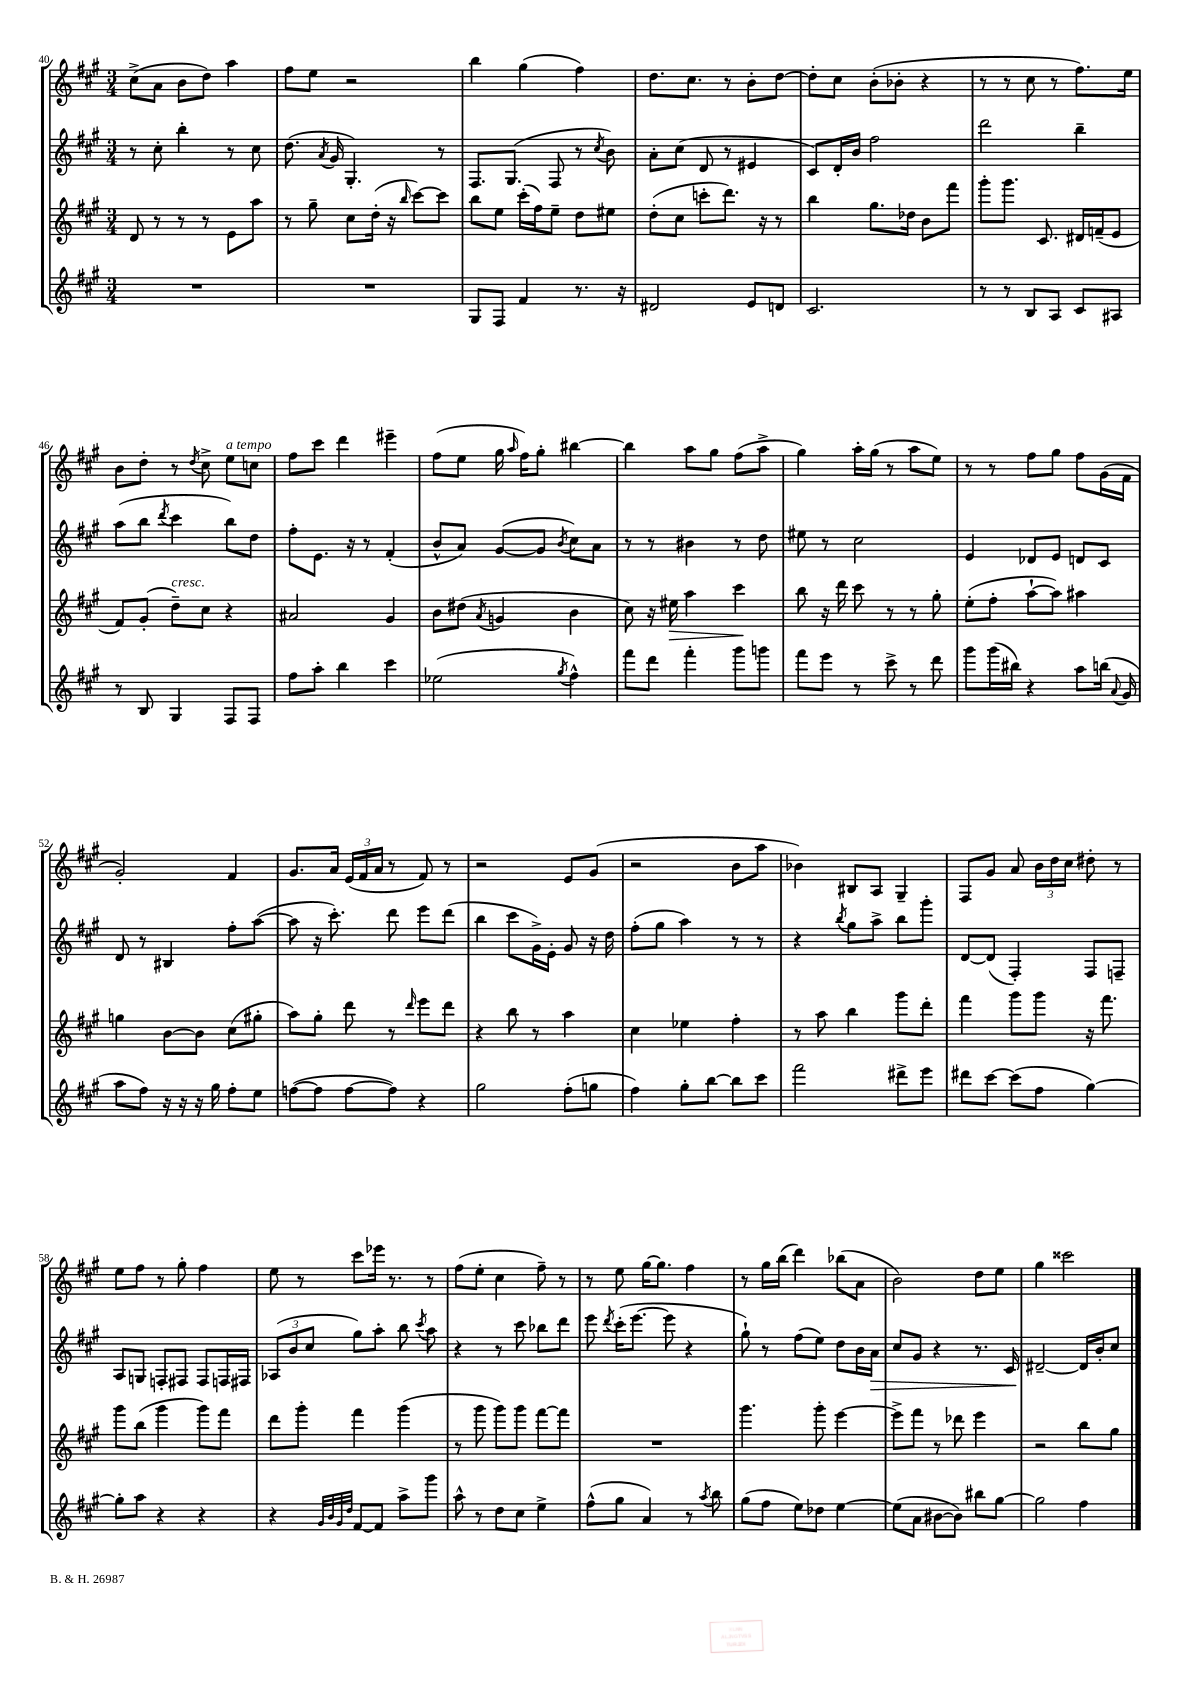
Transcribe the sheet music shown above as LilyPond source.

<<
\new StaffGroup <<
\new Staff = "s0" {
    \clef treble \key a \major \numericTimeSignature \time 3/4
    \autoBeamOff cis''8[->( a'8] b'8[ d''8]) a''4 |
    fis''8[ e''8] r2 |
    b''4 gis''4( fis''4) |
    d''8.[ cis''8.] r8 b'8[-. d''8]~ |
    d''8[-. cis''8] b'8[-.( bes'8]-. r4 |
    r8 r8 cis''8 r8 fis''8.[) e''16] |
    b'8[ d''8]-. r8 \acciaccatura { d''8 } cis''8-> e''8[^\markup { \italic "a tempo" } c''8] |
    fis''8[ cis'''8] d'''4 eis'''4-- |
    fis''8[( e''8] gis''16 \grace { a''16 } fis''16[) gis''8]-. bis''4~ |
    bis''4 a''8[ gis''8] fis''8[( a''8]-> |
    gis''4) a''16[-. gis''16]( r8 a''8[ e''8]) |
    r8 r8 fis''8[ gis''8] fis''8[ gis'16( fis'16] |
    gis'2-.) fis'4 |
    gis'8.[ a'16] \tuplet 3/2 { e'16[( fis'16 a'16] } r8 fis'8) r8 |
    r2 e'8[ gis'8]( |
    r2 b'8[ a''8] |
    bes'4) bis8[ a8] gis4-- |
    fis8[ gis'8] a'8 \tuplet 3/2 { b'16[ d''16 cis''16] } dis''8-. r8 |
    e''8[ fis''8] r8 gis''8-. fis''4 |
    e''8 r8 cis'''8[ ees'''16] r8. r8 |
    fis''8[( e''8]-. cis''4 fis''8--) r8 |
    r8 e''8 gis''16[~ gis''8.] fis''4 |
    r8 gis''16[ b''16]( d'''4) bes''8[( a'8] |
    b'2) d''8[ e''8] |
    gis''4 cisis'''2 \bar "|." |
}
\new Staff = "s1" {
    \clef treble \key a \major \numericTimeSignature \time 3/4
    \autoBeamOff r8 cis''8-. b''4-. r8 cis''8 |
    d''8.( \acciaccatura { a'8 } gis'16 gis4.-.) r8 |
    fis8.[ gis8.]( fis8 r8 \acciaccatura { cis''8 } b'8) |
    a'8[-. cis''8]( d'8 r8 eis'4 |
    cis'8[) d'16-. b'16] fis''2 |
    d'''2 b''4-- |
    a''8[( b''8] \acciaccatura { d'''8 } cis'''4 b''8[) d''8] |
    fis''8[-. e'8.] r16 r8 fis'4-.( |
    b'8[-^ a'8]) gis'8[~( gis'8] \acciaccatura { b'8 } cis''8[) a'8] |
    r8 r8 bis'4 r8 d''8 |
    eis''8 r8 cis''2 |
    e'4 des'8[ e'8] d'8[ cis'8] |
    d'8 r8 bis4 fis''8[-. a''8]~( |
    a''8 r16 cis'''8.-.) d'''8 e'''8[ d'''8]( |
    b''4 cis'''8[ gis'16->) e'16]-. gis'8 r16 d''16 |
    fis''8[-.( gis''8] a''4) r8 r8 |
    r4 \acciaccatura { b''8 } gis''8[ a''8]-> b''8[ gis'''8]-. |
    d'8[~ d'8]( fis4-.) fis8[ f8]-- |
    a8[ g8] f8[-. fis8] fis8[ f16 fis16] |
    \tuplet 3/2 { aes8[( b'8 cis''8] } gis''8[) a''8]-. b''8 \acciaccatura { cis'''8 } a''8 |
    r4 r8 cis'''8 bes''8[ d'''8] |
    e'''8 \acciaccatura { d'''8 } cis'''16[-.( e'''8.]~ e'''8 r4 |
    gis''8-!) r8 fis''8[( e''8]) d''8[ b'16 a'16]\> |
    cis''8[ gis'8] r4 r8. cis'16 |
    dis'2~--\! dis'16[ b'16-. cis''8] \bar "|." |
}
\new Staff = "s2" {
    \clef treble \key a \major \numericTimeSignature \time 3/4
    \autoBeamOff d'8 r8 r8 r8 e'8[ a''8] |
    r8 gis''8-- cis''8[ d''16]-.( r16 \grace { b''16 } cis'''8[~) cis'''8] |
    b''8[ e''8] cis'''16[-.( fis''16) e''8]-- d''8[ eis''8] |
    d''8[-.( cis''8] c'''8[-. d'''8.]) r16 r8 |
    b''4 gis''8.[ des''16] b'8[ fis'''8] |
    gis'''8[-. gis'''8.] cis'8. dis'16[ f'16--( e'8] |
    fis'8[) gis'8]-.( d''8[--^\markup { \italic "cresc." }) cis''8] r4 |
    ais'2 gis'4 |
    b'8[ dis''8]( \acciaccatura { a'8 } g'4 b'4 |
    cis''8) r16 eis''16\> a''4 cis'''4\! |
    b''8 r16 d'''16 cis'''8 r8 r8 gis''8-. |
    e''8[-.( fis''8]-. a''8[~-! a''8]) ais''4 |
    g''4 b'8[~ b'8] cis''8[( gis''8]-. |
    a''8[) gis''8]-. d'''8 r8 \grace { d'''16 } e'''8[ d'''8] |
    r4 b''8 r8 a''4 |
    cis''4 ees''4 fis''4-. |
    r8 a''8 b''4 gis'''8[ d'''8]-. |
    fis'''4 gis'''8[ gis'''8] r16 fis'''8. |
    gis'''8[ b''8]( gis'''4 gis'''8[) fis'''8] |
    d'''8[ gis'''8]-. fis'''4 gis'''4( |
    r8 gis'''8 gis'''8[) gis'''8] fis'''8[~ fis'''8] |
    R2. |
    gis'''4. gis'''8-. e'''4~ |
    e'''8[-> fis'''8] r8 des'''8 e'''4 |
    r2 b''8[ gis''8] \bar "|." |
}
\new Staff = "s3" {
    \clef treble \key a \major \numericTimeSignature \time 3/4
    \autoBeamOff R2. |
    R2. |
    gis8[ fis8] fis'4 r8. r16 |
    dis'2 e'8[ d'8] |
    cis'2. |
    r8 r8 b8[ a8] cis'8[ ais8] |
    r8 b8 gis4 fis8[ fis8] |
    fis''8[ a''8]-. b''4 cis'''4 |
    ees''2( \acciaccatura { gis''8 } fis''4-^) |
    fis'''8[ d'''8] fis'''4-. gis'''8[ g'''8] |
    fis'''8[ e'''8] r8 cis'''8-> r8 d'''8 |
    gis'''8[ gis'''16( bis''16]) r4 a''8[ b''16]( \appoggiatura { a'8 } gis'16 |
    a''8[ fis''8]) r16 r16 r16 gis''16 fis''8[-. e''8] |
    f''8[~( f''8] f''8[~ f''8]) r4 |
    gis''2 fis''8[-.( g''8] |
    fis''4) gis''8[-. b''8]~ b''8[ cis'''8] |
    fis'''2 dis'''8[-> e'''8] |
    dis'''8[ cis'''8]~ cis'''8[( fis''8] gis''4~) |
    gis''8[-. a''8] r4 r4 |
    r4 \grace { gis'32[ b'32 gis'32 d''32] } fis'8[~ fis'8] a''8[-> gis'''8] |
    a''8-^ r8 d''8[ cis''8] e''4-> |
    fis''8[-^( gis''8] a'4) r8 \acciaccatura { a''8 } b''8 |
    gis''8[( fis''8] e''8[) des''8] e''4~ |
    e''8[( a'8] bis'8[~ bis'8]) bis''8[ gis''8]~ |
    gis''2 fis''4 \bar "|." |
}
>>
>>
\layout { \context { \Score currentBarNumber = #40 } }
